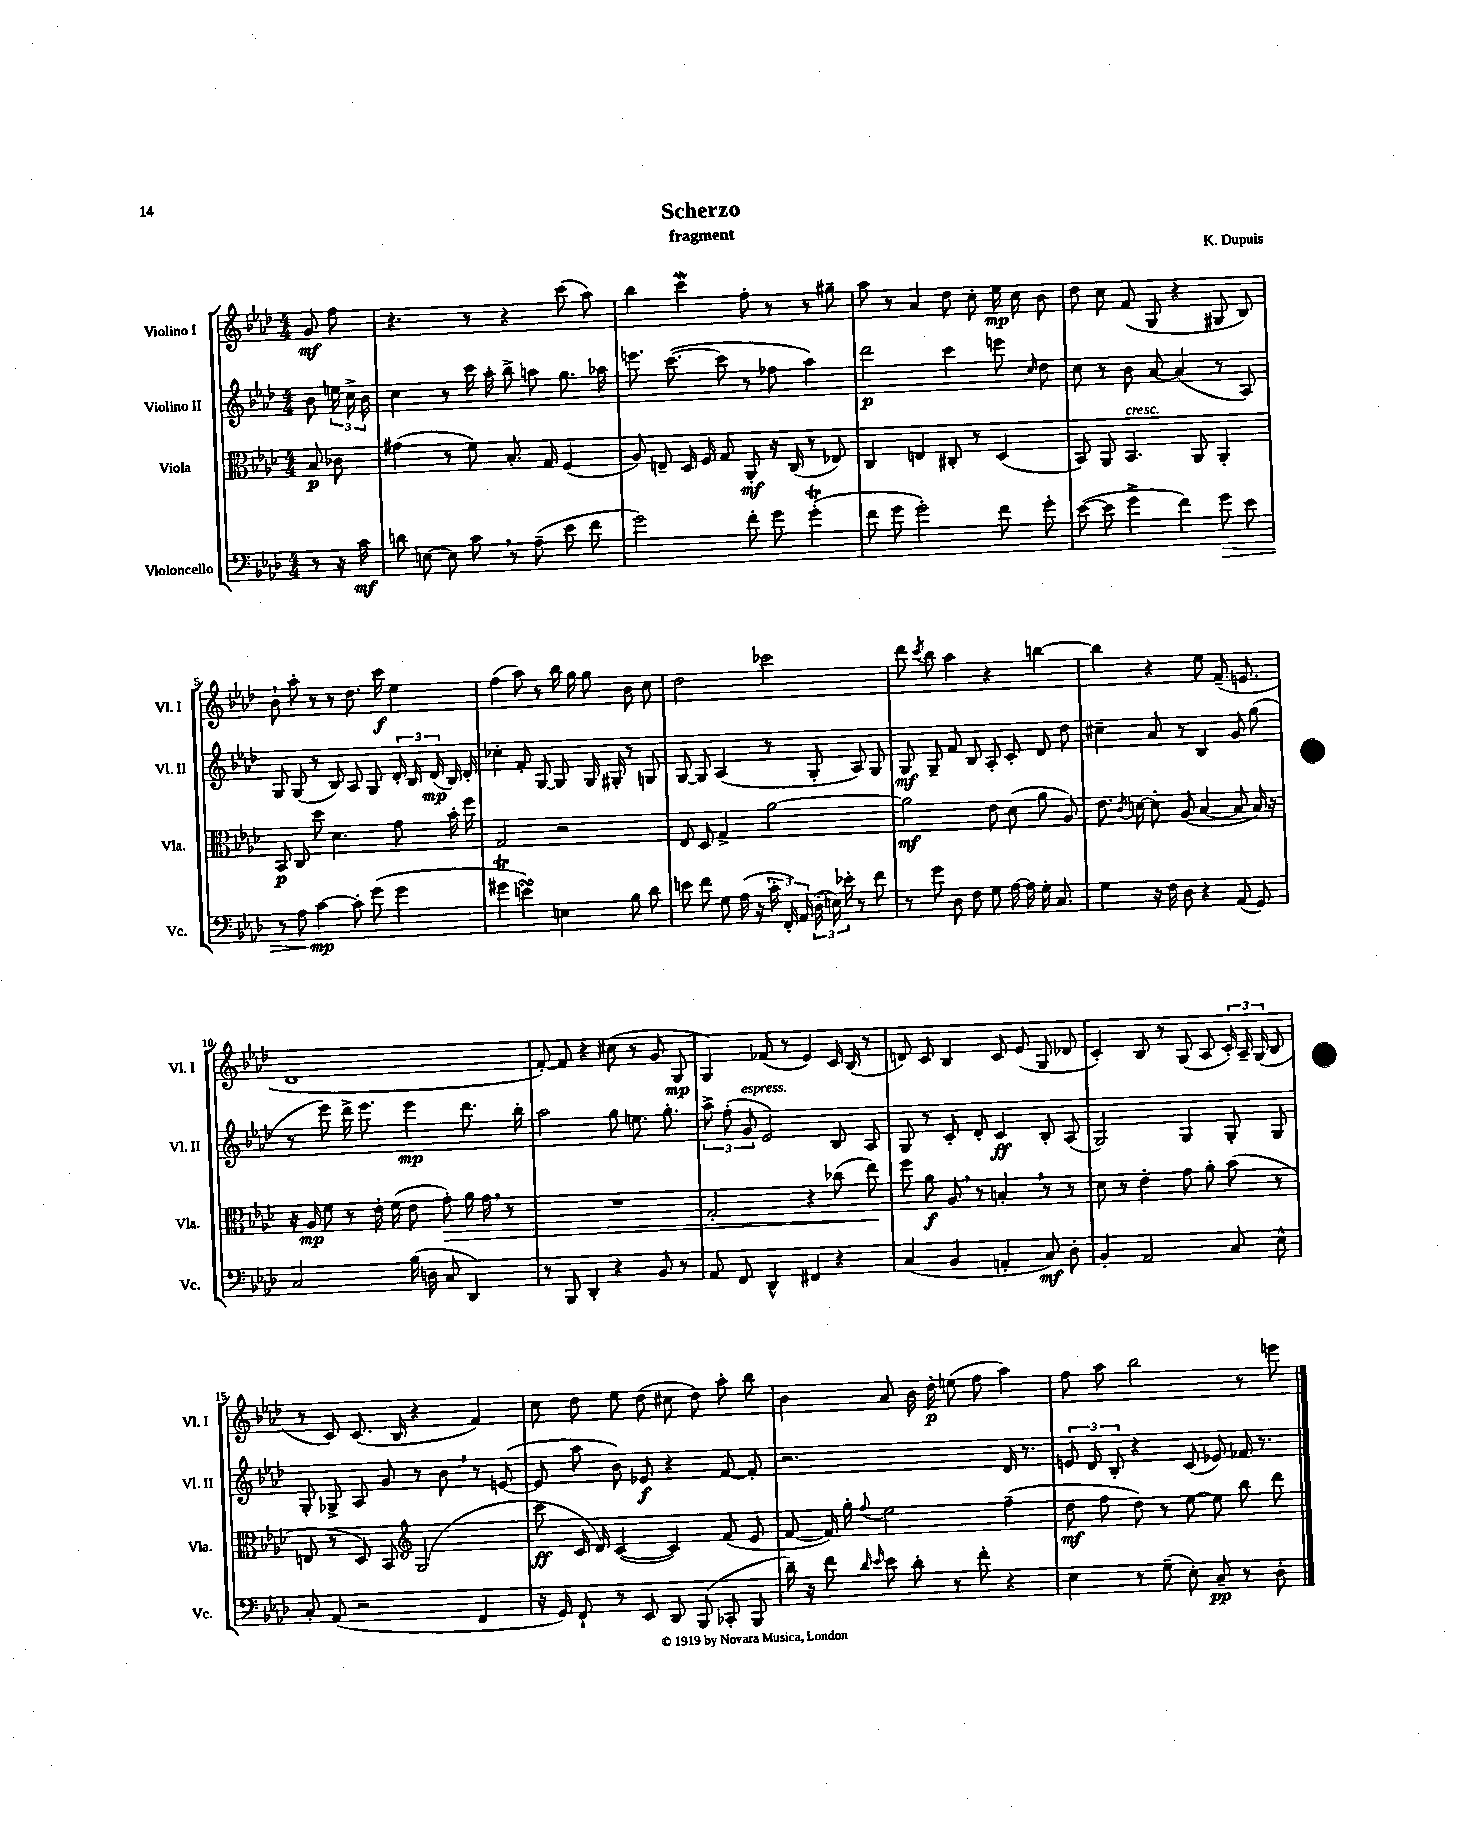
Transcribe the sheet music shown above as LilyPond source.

\header { title = "Scherzo" composer = "K. Dupuis" subtitle = "fragment" }
<<
\new StaffGroup <<
\new Staff = "s0" \with { instrumentName = "Violino I" shortInstrumentName = "Vl. I" } {
    \clef treble \key aes \major \numericTimeSignature \time 4/4 \partial 4
    \autoBeamOff g'8\mf f''8 |
    r4. r8 r4 c'''8( aes''8) |
    bes''4 c'''4\mordent f''8-. r8 r8 gis''8-- |
    aes''8 r8 aes'4 des''8 c''8-. ees''16\mp c''16 bes'8 |
    des''8 c''8 f'8( g8 r4 gis8 bes8) |
    bes'8-! aes''8-. r8 r8 des''8. c'''16\f ees''4 |
    f''4( aes''8) r8 bes''16 g''16 g''8 bes'8 c''8 |
    des''2 ces'''2 |
    des'''8 \acciaccatura { c'''8 } bes''8 aes''4 r4 b''4~ |
    b''4 r4 ees''8 f'8.--( e'8. |
    des'1 |
    f'8~-.) f'8 r4 cis''8( r8 g'8 g8\mp |
    g4) fes'8( r8 ees'4) c'16 bes16( r8 |
    d'8) c'8 bes4 c'8 ees'8( g8 des'8 |
    c'4-.) bes8 r8 g8( aes8 \tuplet 3/2 { c'16-.) aes16-- g16( } bes8 |
    r8 c'8) c'8.( bes16 r4 f'4) |
    c''8 des''8 ees''8 des''8( cis''8 des''8) aes''8-. bes''8 |
    bes'4 aes'8 bes'16 des''16-.\p e''8( f''8 aes''4) |
    f''8 aes''8 bes''2 r8 e'''8 \bar "|." |
}
\new Staff = "s1" \with { instrumentName = "Violino II" shortInstrumentName = "Vl. II" } {
    \clef treble \key aes \major \numericTimeSignature \time 4/4 \partial 4
    \autoBeamOff bes'8 \tuplet 3/2 { e''16 c''16-> bes'16 } |
    c''4 r8 c'''16 aes''16-. bes''8-> a''8 g''8. aes''16 |
    e'''8. c'''8.~( c'''8 r8 fes''8 aes''4) |
    des'''2\p c'''4 e'''8 \grace { c''16 } des''8 |
    c''8 r8 bes'8 aes'8~ aes'4( r8 aes8) |
    g8 g8( r8 bes8) aes8 g8 \tuplet 3/2 { des'16-. bes16 des'16\mp( } bes16) des'16-. |
    ces''4-. f'8-. g8~ g8 g16 gis16-. r8 g8 |
    g8~ g8 aes4( r8 g8-. aes8) g8 |
    g8\mf g8-- f'8 bes8 aes8-. c'8-. des'8 des''8 |
    cis''4-- aes'8 r8 bes4 g'8 g''8( |
    r8 ees'''8) des'''16-> ees'''8. ees'''4\mp des'''8. bes''16-. |
    aes''2 g''8 e''8. g''8.-. |
    \tuplet 3/2 { aes''8-> f''8-.( g'8^\markup { \italic "espress." } } ees'2) bes8 aes8 |
    g8 r8 c'8-. des'8-. c'4\ff bes8-. aes8( |
    g2) g4 g8-. g8 |
    g8-. ges8-> aes8 g'8 r8 bes'8 \breathe r8 e'8~( |
    e'8 aes''8 bes'8) ees'8\f r4 f'8~ f'8-. |
    r2. des'16 r8. |
    \tuplet 3/2 { e'8 des'8 bes8-. } r4 c'8( ees'8) fes'16 r8. \bar "|." |
}
\new Staff = "s2" \with { instrumentName = "Viola" shortInstrumentName = "Vla." } {
    \clef alto \key aes \major \numericTimeSignature \time 4/4 \partial 4
    \autoBeamOff bes8\p ces'8 |
    gis'4( r8 f'8) bes8.-. g16 f4( |
    aes8) e8-- des16 f16 g8 aes,8-.\mf r16 c16( r8 ees8) |
    c4 e4 cis8-. r8 des4( |
    bes,8) aes,8 bes,4.^\markup { \italic "cresc." } aes,8 aes,4-. |
    bes,8\p c8 des''8 des'4. g'8 bes'16-. f''16 |
    g2 r2 |
    ees8 des8 g4-> aes'2~ |
    aes'2\mf ees'8 des'8( aes'8 aes8) |
    ees'8. \acciaccatura { c'8 } d'16~ d'8-. aes8( bes4~ bes8 bes16) r16 |
    r16 aes16\mp f'8 r8 ees'16-. f'16( ees'8 g'8-.\>) aes'16 g'16 \breathe r8 |
    R1 |
    g2-. r4 ces''8( ees''8\!) |
    f''8 aes'8\f aes8 \breathe r8 b4-. \breathe r8 r8 |
    des'8 r8 ees'4-. g'8 aes'8-. bes'8( r8 |
    e8 r8 des8) bes,8 \clef treble g2( |
    c'''8\ff c'16 des'16) c'4~( c'4) f'8( ees'8 |
    f'8~ f'16) g''16-. \appoggiatura { f''8 } ees''2 f''4--( |
    des''8\mf f''8 des''8) r8 ees''8~ ees''8 bes''8 des'''8 \bar "|." |
}
\new Staff = "s3" \with { instrumentName = "Violoncello" shortInstrumentName = "Vc." } {
    \clef bass \key aes \major \numericTimeSignature \time 4/4 \partial 4
    \autoBeamOff r8 r16 c'16\mf |
    d'8 e8~ e8 c'8 \breathe r8 aes8--( ees'8 f'8 |
    g'2) f'8-. g'8 g'4-.\trill( |
    f'8 g'8 g'2-.) f'8 g'8-. |
    ees'8~( ees'8 g'4-> f'4) g'8\> ees'8 |
    r8 aes8\! c'4~\mp c'8-. g'8( g'4 |
    gis'4\trill e'4\turn) e4 bes8 des'8 |
    e'8 f'8 g8 aes16( r16 \tuplet 3/2 { c'16-. f,16-.) aes,16( } \tuplet 3/2 { des16-. e16) ees'16-. } r8 f'8 |
    r8 g'8 des8 f8 g8 aes16~ aes16 g16-. c8. |
    g4 r16 f16 des8 r4 aes,8( g,8) |
    c2 bes16( d16 c8 des,4) |
    r8 bes,,8 des,4-. r4 bes,8 r8 |
    aes,8 f,8 des,4-^ fis,4 r4 |
    c4( bes,4 a,4-. c8\mf) des8-. |
    bes,4-. aes,2 c8 ees8-^ |
    c8-. aes,8( r2 f,4 |
    r16 g,16) f,8-! r8 ees,8 des,8 bes,,8( ces,8-. bes,,8 |
    des'16--) r16 f'8 \grace { des'16 ees'16 } ees'8 des'8-. r8 f'8-. r4 |
    ees4 r8 g8--( ees8-.) c8--\pp r8 des8-. \bar "|." |
}
>>
>>
